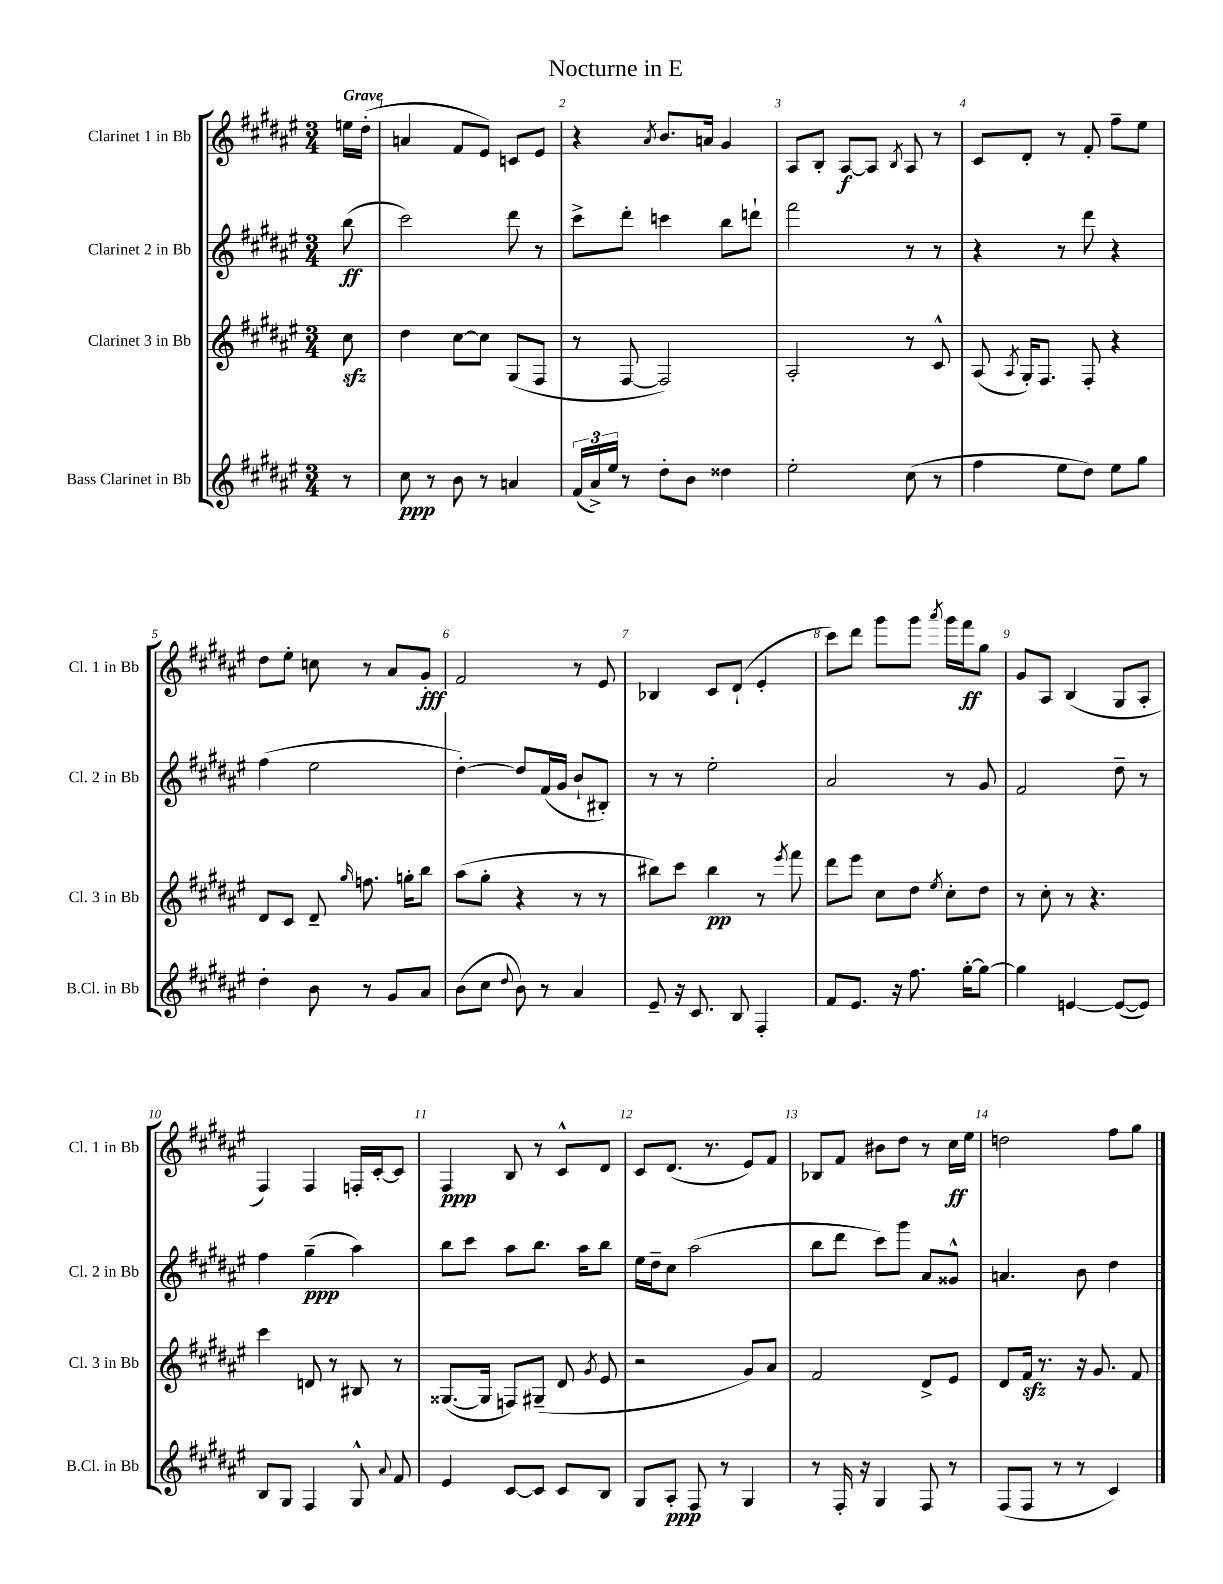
\header { title = "Nocturne in E" }
<<
\new StaffGroup <<
\new Staff = "s0" \with { instrumentName = "Clarinet 1 in Bb" shortInstrumentName = "Cl. 1 in Bb" } {
    \clef treble \key fis \major \numericTimeSignature \time 3/4 \partial 8 \tempo "Grave"
    \autoBeamOff e''16[ dis''16]-.( |
    a'4 fis'8[ eis'8]) c'8[ eis'8] |
    r4 \acciaccatura { ais'8 } b'8.[ a'16] gis'4 |
    ais8[ b8]-. ais8[~\f ais8] \acciaccatura { b8 } ais8 r8 |
    cis'8[ dis'8]-. r8 fis'8-. fis''8[-- eis''8] |
    dis''8[ eis''8]-. c''8 r8 ais'8[ gis'8]-.\fff |
    fis'2 r8 eis'8 |
    bes4 cis'8[ dis'8]-!( eis'4-. |
    cis'''8[) dis'''8] gis'''8[ gis'''8] \acciaccatura { ais'''8 } gis'''16[ fis'''16\ff gis''8] |
    gis'8[ ais8] b4( gis8[ ais8]-. |
    fis4) fis4 f16[-. cis'16~-. cis'8] |
    fis4\ppp b8 r8 cis'8[-^ dis'8] |
    cis'8[ dis'8.]( r8. eis'8[) fis'8] |
    bes8[ fis'8] bis'8[ dis''8] r8 cis''16[\ff eis''16] |
    d''2 fis''8[ gis''8] \bar "|." |
}
\new Staff = "s1" \with { instrumentName = "Clarinet 2 in Bb" shortInstrumentName = "Cl. 2 in Bb" } {
    \clef treble \key fis \major \numericTimeSignature \time 3/4 \partial 8
    \autoBeamOff b''8\ff( |
    cis'''2) dis'''8 r8 |
    cis'''8[-> dis'''8]-. c'''4 b''8[ d'''8]-! |
    fis'''2 r8 r8 |
    r4 r8 dis'''8 r4 |
    fis''4( eis''2 |
    dis''4~-.) dis''8[ fis'16( gis'16] b'8[-! bis8]-.) |
    r8 r8 eis''2-. |
    ais'2 r8 gis'8 |
    fis'2 dis''8-- r8 |
    fis''4 gis''4--\ppp( ais''4) |
    b''8[ cis'''8] ais''8[ b''8.] ais''16[ b''8] |
    eis''16[ dis''16-- cis''8] ais''2( |
    b''8[ dis'''8] cis'''8[) gis'''8] ais'8[ gisis'8]-^ |
    a'4. b'8 dis''4 \bar "|." |
}
\new Staff = "s2" \with { instrumentName = "Clarinet 3 in Bb" shortInstrumentName = "Cl. 3 in Bb" } {
    \clef treble \key fis \major \numericTimeSignature \time 3/4 \partial 8
    \autoBeamOff cis''8\sfz |
    dis''4 cis''8[~ cis''8] gis8[( fis8] |
    r8 fis8~ fis2) |
    ais2-. r8 cis'8-^ |
    ais8( \acciaccatura { ais8 } gis16[-.) fis8.] fis8-. r4 |
    dis'8[ cis'8] dis'8-- \grace { gis''16 } f''8. g''16[-. b''8] |
    ais''8[( gis''8]-. r4 r8 r8 |
    bis''8[) cis'''8] bis''4\pp r8 \acciaccatura { eis'''8 } fis'''8 |
    dis'''8[ eis'''8] cis''8[ dis''8] \acciaccatura { eis''8 } cis''8[-. dis''8] |
    r8 cis''8-. r8 r4. |
    cis'''4 d'8 r8 bis8 r8 |
    gisis8.[~( gisis16] f8[) gis8]--( dis'8 \acciaccatura { gis'8 } eis'8 |
    r2 gis'8[) ais'8] |
    fis'2 dis'8[-> eis'8] |
    dis'8[ fis'16]\sfz r8. r16 gis'8. fis'8 \bar "|." |
}
\new Staff = "s3" \with { instrumentName = "Bass Clarinet in Bb" shortInstrumentName = "B.Cl. in Bb" } {
    \clef treble \key fis \major \numericTimeSignature \time 3/4 \partial 8
    \autoBeamOff r8 |
    cis''8\ppp r8 b'8 r8 a'4 |
    \tuplet 3/2 { fis'16[( ais'16->) eis''16] } r8 dis''8[-. b'8] disis''4 |
    eis''2-. cis''8( r8 |
    fis''4 eis''8[ dis''8]) eis''8[ gis''8] |
    dis''4-. b'8 r8 gis'8[ ais'8] |
    b'8[( cis''8] \appoggiatura { dis''8 } b'8) r8 ais'4 |
    eis'8-- r16 cis'8. b8 fis4-. |
    fis'8[ eis'8.] r16 fis''8. gis''16[~-. gis''8]~ |
    gis''4 e'4~ e'8[~( e'8]) |
    b8[ gis8] fis4 gis8-^ \appoggiatura { ais'8 } fis'8 |
    eis'4 cis'8[~ cis'8] cis'8[ b8] |
    gis8[ ais8]-.\ppp fis8 r8 gis4 |
    r8 fis16-. r16 gis4 fis8 r8 |
    fis8[( fis8] r8 r8 cis'4) \bar "|." |
}
>>
>>
\layout { \context { \Score \override BarNumber.break-visibility = ##(#f #t #t) barNumberVisibility = #all-bar-numbers-visible } }
